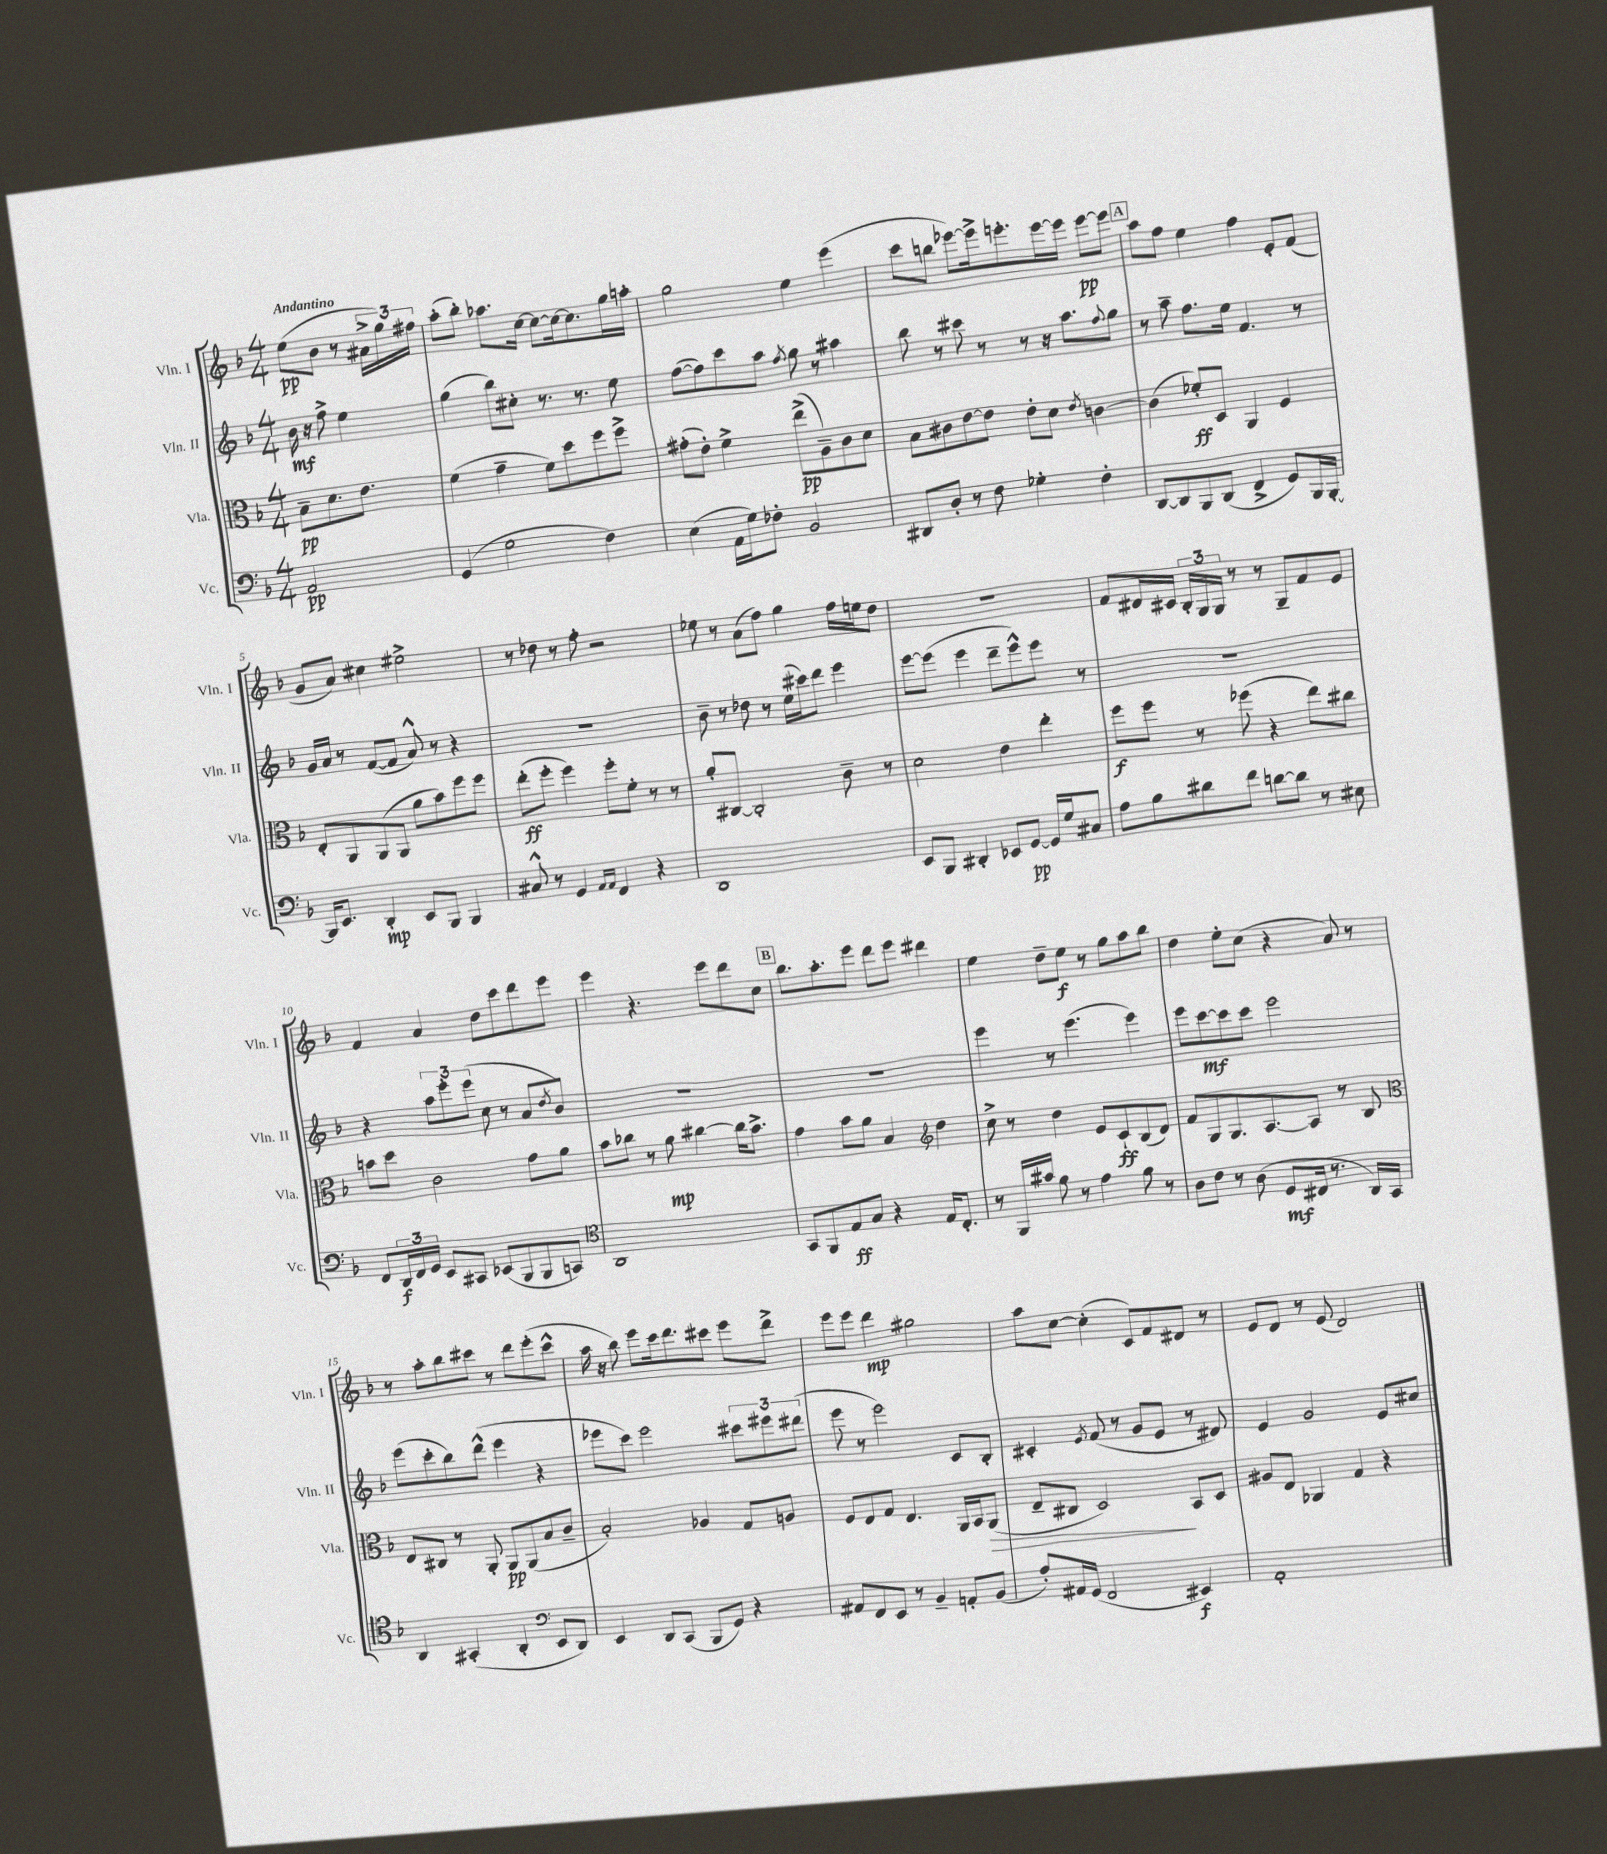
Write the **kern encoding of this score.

**kern	**dynam	**kern	**dynam	**kern	**dynam	**kern	**dynam
*part4	*part4	*part3	*part3	*part2	*part2	*part1	*part1
*staff4	*staff4	*staff3	*staff3	*staff2	*staff2	*staff1	*staff1
*I"Vc.	*	*I"Vla.	*	*I"Vln. II	*	*I"Vln. I	*
*I'Vc.	*	*I'Vla.	*	*I'Vln. II	*	*I'Vln. I	*
*clefF4	*	*clefC3	*	*clefG2	*	*clefG2	*
*k[b-]	*	*k[b-]	*	*k[b-]	*	*k[b-]	*
*M4/4	*	*M4/4	*	*M4/4	*	*M4/4	*
=	=	=	=	=	=	=	=
!	!	!	!	!	!	!LO:TX:a:B:t=Andantino	!
2AA/	pp	8B-~\L	pp	16b-\	mf	(8ee\L	pp
.	.	.	.	16r	.	.	.
.	.	8.d\	.	8ff^\	.	8b-\J	.
.	.	.	.	4ee\	.	8r	.
.	.	8.e\J	.	.	.	.	.
.	.	.	.	.	.	24a#X^\LL	.
.	.	.	.	.	.	24gg\)	.
.	.	.	.	.	.	24ff#X\JJ	.
=1	=1	=1	=1	=1	=1	=1	=1
(4GG/	.	(4f\	.	(4gg\	.	(8aa'\L	.
.	.	.	.	.	.	8bb-'\J)	.
2G\	.	4g~\	.	8bb-\L)	.	8.aa-X\L	.
.	.	.	.	8cc#X'\J	.	.	.
.	.	.	.	.	.	[16cc\Jk	.
.	.	8f\L)	.	8.r	.	8cc\L_	.
.	.	8dd\	.	.	.	16cc\k_	.
.	.	.	.	8.r	.	8.cc\]	.
4F\)	.	8ff\	.	.	.	.	.
.	.	8ff^\J	.	8ee\	.	16gg\L	.
.	.	.	.	.	.	16aan'\JJ	.
=2	=2	=2	=2	=2	=2	=2	=2
(4E\	.	(8g#X'\L	.	([8ff\L	.	2gg\	.
.	.	8e'\J)	.	8ff\])	.	.	.
16AA\LL	.	4f^\	.	8ccc\	.	.	.
16G\J)	.	.	.	.	.	.	.
8F-X'\J	.	.	.	8aa\J	.	.	.
.	.	.	.	8qff/	.	.	.
2BB-/	.	(8ee^\L	pp	8gg\	.	4ee\	.
.	.	8A~\)	.	8r	.	.	.
.	.	8c\	.	4aa#X\	.	(4eee\	.
.	.	8d\J	.	.	.	.	.
=3	=3	=3	=3	=3	=3	=3	=3
8DD#X/L	.	8B-\L	.	8bb-\	.	8ccc\L	.
8D'/J	.	8c#X\	.	8r	.	8bbn\J	.
8r	.	[8e\	.	8ccc#X\	.	[8eee-X\L)	.
8F\	.	8e\J]	.	8r	.	16eee-^\k]	.
.	.	.	.	.	.	8.eeen'\	.
4G-X'\	.	8e'\L	.	8r	.	.	.
.	.	8d\J	.	16r	.	[16eee\L	.
.	.	.	.	8.aa\L	.	16eee\JJ]	.
.	.	8qe/	.	.	.	.	.
4F'\	.	[4cn\	.	.	.	[8eee\L	pp
.	.	.	.	8qqff/	.	.	.
.	.	.	.	8gg\J	.	8eee\J]	.
!!LO:REH:place=s1:t=A
=4	=4	=4	=4	=4	=4	=4	=4
[8DD/L	.	(4c\]	.	8r	.	8aa\L	.
8DD/]	.	.	.	8aa~\	.	8ff\J	.
8BBB-/	.	8f-X'/L)	ff	8.ff\L	.	4ee\	.
(8DD/J	.	8D/J	.	.	.	.	.
.	.	.	.	16ee\Jk	.	.	.
4FF^/	.	4AA/	.	4.f/	.	4ff\	.
8GG/L)	.	4F/	.	.	.	8e'/L	.
16BBB-/L	.	.	.	8r	.	(8f/J	.
[16BBB-'/JJ	.	.	.	.	.	.	.
!!LO:LB:g=z
=5	=5	=5	=5	=5	=5	=5	=5
16BBB-/KL]	.	8E'/L	.	16g/LL	.	8g/L	.
8.EE/J	.	.	.	16a/JJ	.	.	.
.	.	8AA/	.	8r	.	8a/J)	.
4DD'/	mp	(8AA/	.	([8f/L	.	4cc#X\	.
.	.	8AA/J	.	8f/J]	.	.	.
8EE/L	.	8a\L	.	8a^^/)	.	2ee#X^\	.
8BBB-/J	.	8b-\)	.	8r	.	.	.
4BBB-/	.	8ff\	.	4r	.	.	.
.	.	8ff\J	.	.	.	.	.
=6	=6	=6	=6	=6	=6	=6	=6
8C#X^^/	.	(8ee'\L	ff	1r	.	8r	.
8r	.	8ff'\J	.	.	.	8dd-X\	.
4GG/	.	4ff\)	.	.	.	8r	.
.	.	.	.	.	.	8ff'\	.
16qqAA/LL	.	.	.	.	.	.	.
16qqAA/JJ	.	.	.	.	.	.	.
4FF/	.	8ff'\L	.	.	.	2r	.
.	.	8f'\J	.	.	.	.	.
4r	.	8r	.	.	.	.	.
.	.	8r	.	.	.	.	.
=7	=7	=7	=7	=7	=7	=7	=7
1DD	.	8a'/L	.	8b-~\	.	8ee-X\	.
.	.	[8C#X/J	.	8r	.	8r	.
.	.	2C#'/]	.	8dd-X\	.	(8a\L	.
.	.	.	.	8r	.	8ff\J)	.
.	.	.	.	(16ee\LL	.	4gg\	.
.	.	.	.	16ccc#X\J)	.	.	.
.	.	.	.	8ddd\J	.	.	.
.	.	8c~\	.	4eee\	.	16ff\LL	.
.	.	.	.	.	.	16een\J	.
.	.	8r	.	.	.	8dd\J	.
=8	=8	=8	=8	=8	=8	=8	=8
8EE/L	.	2d\	.	[8eee\L	.	1r	.
8BBB-/J	.	.	.	(8eee\J]	.	.	.
4DD#X'/	.	.	.	4eee\	.	.	.
8EE-X/L	.	4e\	.	8ddd~\L	.	.	.
[8GG/J	pp	.	.	8eee^^\)	.	.	.
16GG/LL]	.	4ee'\	.	8eee\J	.	.	.
16G/J	.	.	.	.	.	.	.
8C#X/J	.	.	.	8r	.	.	.
=9	=9	=9	=9	=9	=9	=9	=9
8A\L	.	8ff\L	f	1r	.	8f/L	.
8B-\	.	8ff\J	.	.	.	16d#X/L	.
.	.	.	.	.	.	16c#X/JJ	.
8d#X\	.	8r	.	.	.	24B-'/LL	.
.	.	.	.	.	.	24G/	.
.	.	.	.	.	.	24G/JJ	.
8f\J	.	(8ff-X\	.	.	.	8r	.
[8dn\L	.	4r	.	.	.	8r	.
8d\J]	.	.	.	.	.	8G~/L	.
8r	.	8ee\L)	.	.	.	8f/	.
8E#X\	.	8cc#X\J	.	.	.	8e/J	.
!!LO:LB:g=z
=10	=10	=10	=10	=10	=10	=10	=10
8FF/L	.	8bn\L	.	4r	.	4f/	.
24DD/L	f	8dd\J	.	.	.	.	.
24FF/	.	.	.	.	.	.	.
24GG/JJ	.	.	.	.	.	.	.
8EE/L	.	2c\	.	12aa\L	.	4a/	.
.	.	.	.	12eee'\	.	.	.
8CC#X/J	.	.	.	.	.	.	.
.	.	.	.	(12eee\J	.	.	.
(8EE-X/L	.	.	.	8cc\	.	8dd\L	.
8BBB-/	.	.	.	8r	.	8ccc\	.
8BBB-/	.	8g\L	.	8a/L	.	8ddd\	.
.	.	.	.	8qdd/	.	.	.
8CCn/J)	.	8a\J	.	8b-/J)	.	8eee\J	.
=11	=11	=11	=11	=11	=11	=11	=11
*clefC4	*	*	*	*	*	*	*
1AA	.	8b-\L	.	1r	.	4eee\	.
.	.	8cc-X\J	.	.	.	.	.
.	.	8r	.	.	.	4.r	.
.	.	8a\	mp	.	.	.	.
.	.	[4cc#X\	.	.	.	.	.
.	.	.	.	.	.	8eee\L	.
.	.	16cc#\KL]	.	.	.	8ddd\	.
.	.	8.b-^\J	.	.	.	.	.
.	.	.	.	.	.	8cc\J	.
!!LO:REH:place=s1:t=B
=12	=12	=12	=12	=12	=12	=12	=12
8GG/L	.	4g\	.	1r	.	8.bb-\L	.
8FF/	.	.	.	.	.	.	.
.	.	.	.	.	.	8.aa'\	.
8E/	ff	8b-\L	.	.	.	.	.
8G/J	.	8a\J	.	.	.	8eee\J	.
4r	.	4B-/	.	.	.	8ddd\L	.
.	.	.	.	.	.	8eee\J	.
*	*	*clefG2	*	*	*	*	*
16E/KL	.	4dd\	.	.	.	4ddd#X\	.
8.C'/J	.	.	.	.	.	.	.
=13	=13	=13	=13	=13	=13	=13	=13
8r	.	8cc^\	.	4eee\	.	4ee\	.
16FF/LL	.	8r	.	.	.	.	.
16g#X/JJ	.	.	.	.	.	.	.
8f\	.	4dd\	.	8r	.	8dd~\L	.
8r	.	.	.	(4.eee\	.	8ee\J	f
4e\	.	8e/L	.	.	.	8r	.
.	.	8c`/	ff	.	.	8gg\L	.
8f\	.	(8B-/	.	4eee\)	.	8aa\	.
8r	.	8d/J)	.	.	.	8bb-\J	.
=14	=14	=14	=14	=14	=14	=14	=14
8A\L	.	8f/L	.	8eee\L	.	4dd\	.
8c\J	.	8G/	.	[8ccc\	mf	.	.
8r	.	8.G/	.	8ccc\]	.	8ee'\L	.
(8A\	.	.	.	8ccc\J	.	(8cc\J	.
.	.	[8.A/	.	.	.	.	.
8D/L	mf	.	.	2eee\	.	4r	.
16C#X/Jk	.	8A/J]	.	.	.	.	.
8.r	.	.	.	.	.	.	.
.	.	8r	.	.	.	8a/)	.
16AA/LL)	.	8B-/	.	.	.	8r	.
16GG/JJ	.	.	.	.	.	.	.
!!LO:LB:g=z
=15	=15	=15	=15	=15	=15	=15	=15
*	*	*clefC3	*	*	*	*	*
4AA/	.	8E/L	.	(8eee\L	.	8r	.
.	.	8C#X/J	.	8ccc'\	.	8aa'\L	.
(4GG#X'/	.	8r	.	8bb-\)	.	8bb-\	.
.	.	8AA'/	.	(8ddd^^\J	.	8ccc#X\J	.
4AA'/	.	8AA/L	pp	4eee\	.	8r	.
.	.	(8AA/	.	.	.	8ddd\L	.
*clefF4	*	*	*	*	*	*	*
8EE/L	.	8B-/	.	4r	.	(8eee'\	.
8DD/J)	.	8c~/J	.	.	.	8ccc#^^\J	.
=16	=16	=16	=16	=16	=16	=16	=16
4EE/	.	2B-'/)	.	8eee-X\L	.	16aa\	.
.	.	.	.	.	.	16r	.
.	.	.	.	8ccc\J)	.	8bb-\)	.
8DD/L	.	.	.	2eee-\	.	8eee\L	.
(8CC/J	.	.	.	.	.	16ccc\k	.
.	.	.	.	.	.	8.ddd\	.
8BBB-/L	.	4A-X/	.	.	.	.	.
8GG/J)	.	.	.	.	.	8ccc#X\J	.
4r	.	8G/L	.	12ccc#X\L	.	8eee\L	.
.	.	.	.	12eee#X\	.	.	.
.	.	8An/J	.	.	.	8ddd^\J	.
.	.	.	.	(12ddd#X\J	.	.	.
=17	=17	=17	=17	=17	=17	=17	=17
8AA#X/L	.	8F/L	.	8eee\	.	8eee\L	.
8FF/	.	8E/	.	8r	.	8eee\J	.
8EE/J	.	8G/J	.	2eee\)	.	4ddd\	mp
8r	.	4.E/	.	.	.	.	.
4BB-~/	.	.	.	.	.	2gg#X\	.
8AAn'/L	.	16AA/LL	.	8c/L	.	.	.
.	.	16BB-/J	.	.	.	.	.
!	!	!	!LO:HP:b	!	!	!	!
(8BB-/J	.	(8AA/J	>	8B-'/J	.	.	.
=18	=18	=18	=18	=18	=18	=18	=18
8A'/L)	.	8E~/L	.	4c#X'/	.	8aa\L	.
16AA#X/L	.	8C#X/J	.	.	.	[8cc\J	.
(16GG/JJ	.	.	.	.	.	.	.
.	.	.	.	8qe/	.	.	.
2FF/	.	2D/)	.	(8f/	.	(4cc'\]	.
.	.	.	.	8r	.	.	.
.	.	.	.	8g/L	.	8c/L)	.
.	.	.	.	8e/J	.	8f/	.
4EE#X/)	f	8BB-/L	]	8r	.	8d#X/J	.
.	.	8D/J	.	8d#X/)	.	8r	.
=19	=19	=19	=19	=19	=19	=19	=19
1AA'	.	8A#X/L	.	4e/	.	8e/L	.
.	.	8E/J	.	.	.	8d/J	.
.	.	4AA-X/	.	2g/	.	8r	.
.	.	.	.	.	.	(8e/	.
.	.	4G/	.	.	.	2d/)	.
.	.	4r	.	8e/L	.	.	.
.	.	.	.	8cc#X/J	.	.	.
==	==	==	==	==	==	==	==
*-	*-	*-	*-	*-	*-	*-	*-
